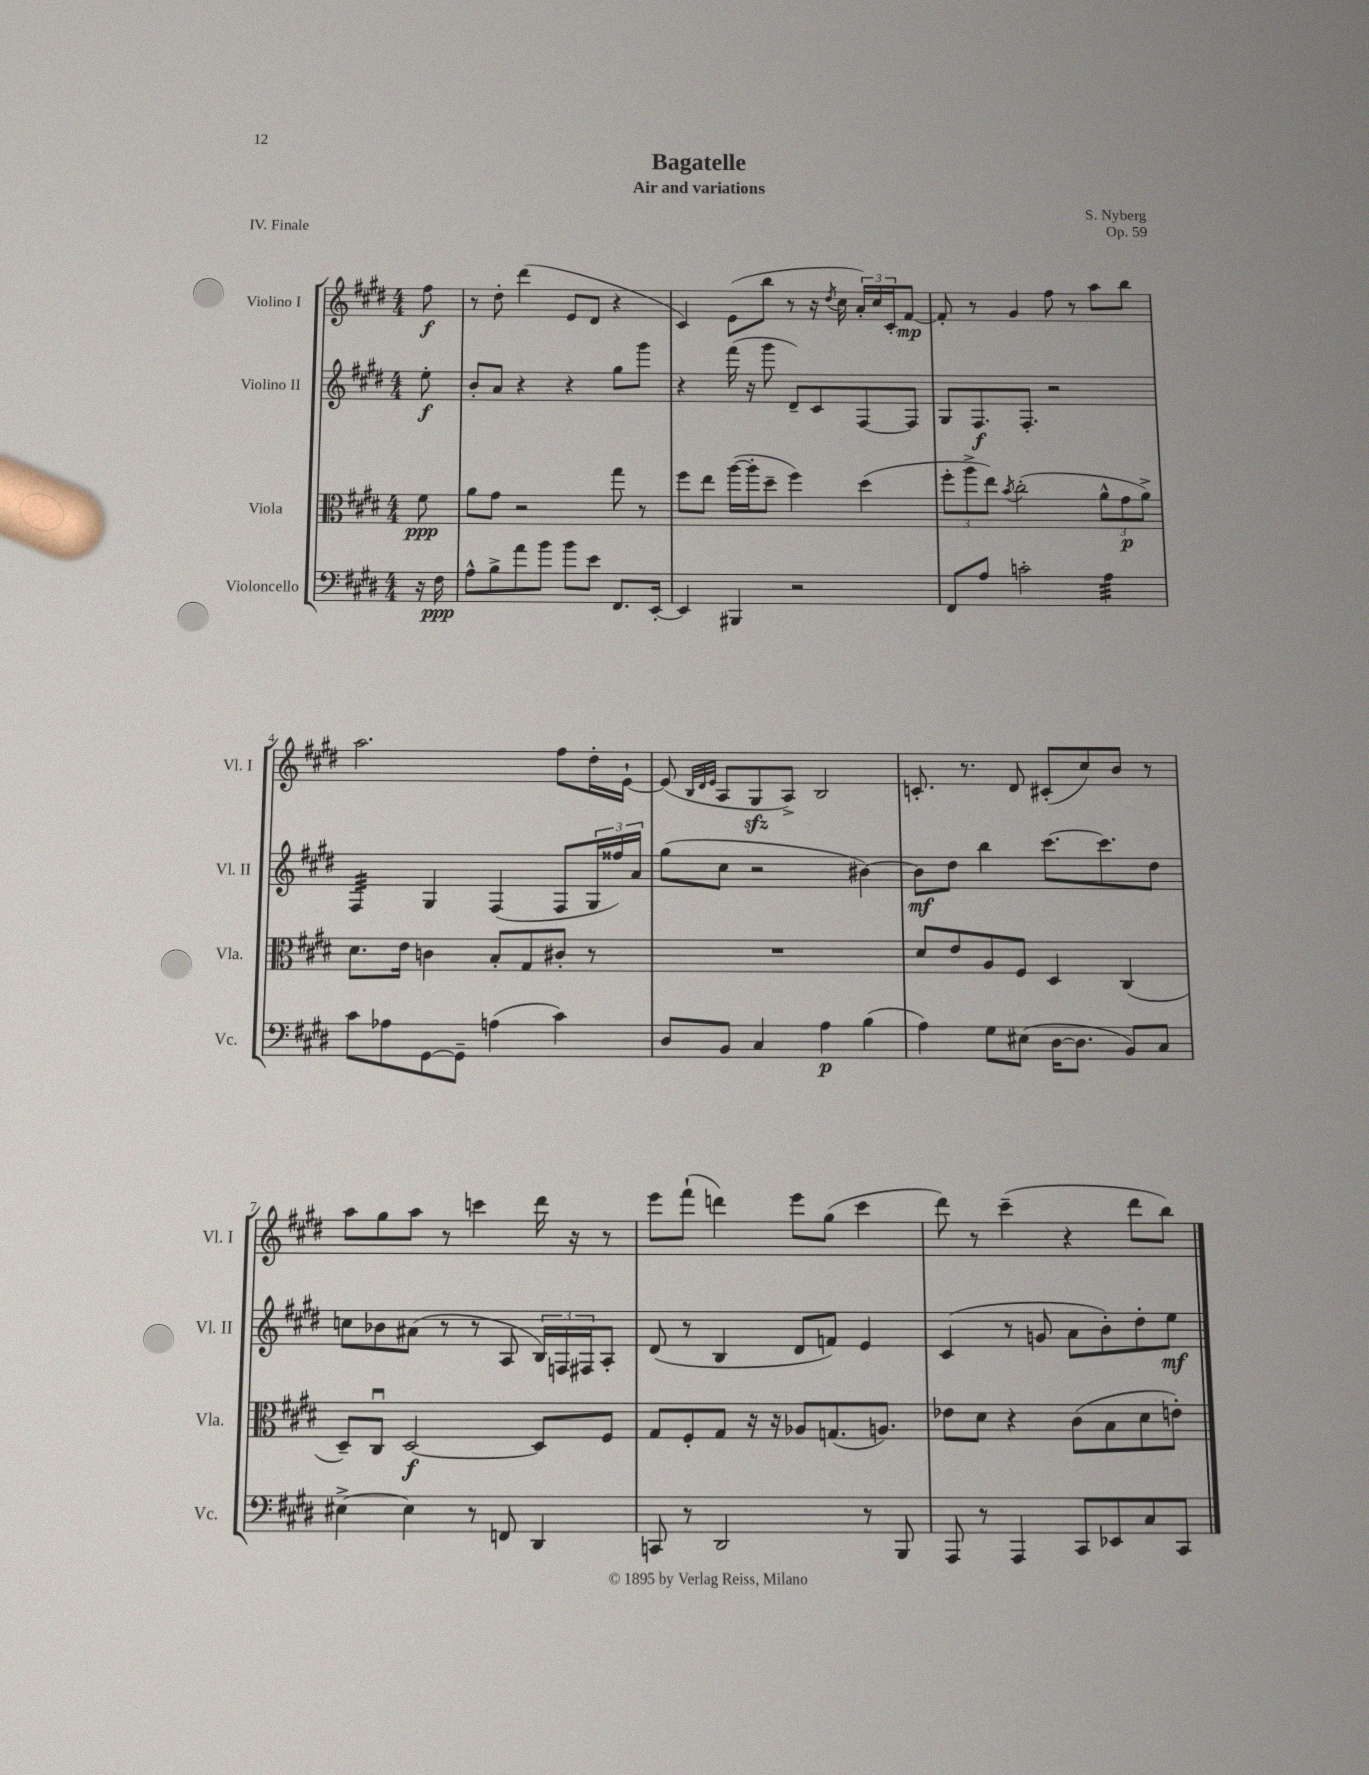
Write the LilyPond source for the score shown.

\header { title = "Bagatelle" composer = "S. Nyberg" subtitle = "Air and variations" opus = "Op. 59" piece = "IV. Finale" }
<<
\new StaffGroup <<
\new Staff = "s0" \with { instrumentName = "Violino I" shortInstrumentName = "Vl. I" } {
    \clef treble \key e \major \numericTimeSignature \time 4/4 \partial 8
    fis''8\f |
    r8 dis''8-. dis'''4( e'8 dis'8 r4 |
    cis'4) e'8( b''8 r8 r16 \acciaccatura { dis''8 } cis''16 \tuplet 3/2 { a'16-.) cis''16 cis'16-. } fis'8~\mp |
    fis'8-. r8 gis'4 fis''8 r8 a''8 b''8 |
    a''2. fis''8 dis''16-. e'16~-! |
    e'8( \grace { b32 dis'32 e'32 } a8 gis8\sfz a8->) b2 |
    c'8.-. r8. dis'8 cis'8-.( cis''8) b'8 r8 |
    a''8 gis''8 a''8 r8 c'''4 dis'''16 r16 r8 |
    e'''8 fis'''8-!( d'''4) e'''8 gis''8( cis'''4 |
    dis'''8) r8 cis'''4--( r4 dis'''8 b''8) \bar "|." |
}
\new Staff = "s1" \with { instrumentName = "Violino II" shortInstrumentName = "Vl. II" } {
    \clef treble \key e \major \numericTimeSignature \time 4/4 \partial 8
    e''8-.\f |
    b'8-. a'8 r4 r4 gis''8 gis'''8 |
    r4 fis'''16( r16 gis'''8 dis'8--) cis'8 fis8~ fis8 |
    gis8 fis8.\f fis8.-. r2 |
    fis4:32 gis4 fis4( fis8 \tuplet 3/2 { gis16 fisis''16) a'16 } |
    gis''8( cis''8 r2 bis'4~) |
    bis'8\mf dis''8 b''4 cis'''8.~ cis'''8. dis''8 |
    c''8 bes'8 ais'8( r8 r8 a8 \tuplet 3/2 { b16) f16 fis16 } a8-. |
    dis'8( r8 b4 dis'8 f'8) e'4 |
    cis'4( r8 g'8 a'8 b'8-.) dis''8-. e''8\mf \bar "|." |
}
\new Staff = "s2" \with { instrumentName = "Viola" shortInstrumentName = "Vla." } {
    \clef alto \key e \major \numericTimeSignature \time 4/4 \partial 8
    fis'8\ppp |
    a'8 gis'8 r2 gis''8 r8 |
    fis''8 e''8 a''16~( a''16-. dis''8-- fis''4) dis''4( |
    \tuplet 3/2 { fis''8-. a''8-> e''8) } \acciaccatura { b'8 } cis''2-.( \tuplet 3/2 { a'8-^ gis'8\p a'8->) } |
    dis'8. e'16 c'4 b8-. gis8 cis'8-. r8 |
    R1 |
    dis'8 e'8 a8 fis8 dis4 cis4( |
    dis8--) cis8\downbow dis2~\f dis8 fis8 |
    gis8 fis8-. gis8 r16 r16 aes8 g8.( a8.) |
    ees'8 dis'8 r4 cis'8( b8 dis'8 e'8-.) \bar "|." |
}
\new Staff = "s3" \with { instrumentName = "Violoncello" shortInstrumentName = "Vc." } {
    \clef bass \key e \major \numericTimeSignature \time 4/4 \partial 8
    r16 fis16\ppp |
    a8-^ b8-> a'8 b'8 b'8 e'8 fis,8. e,16~-. |
    e,4 bis,,4 r2 |
    fis,8 a8 c'2-. a4:32 |
    cis'8 aes8 gis,8~ gis,8-- a4( cis'4) |
    dis8 b,8 cis4 a4\p b4( |
    a4) gis8 eis8( dis16~ dis8. b,8) cis8 |
    eis4~-> eis4 r8 f,8 dis,4 |
    c,8 r8 dis,2 r8 b,,8 |
    a,,8 r8 a,,4 cis,8 ees,8 cis8 cis,8 \bar "|." |
}
>>
>>
